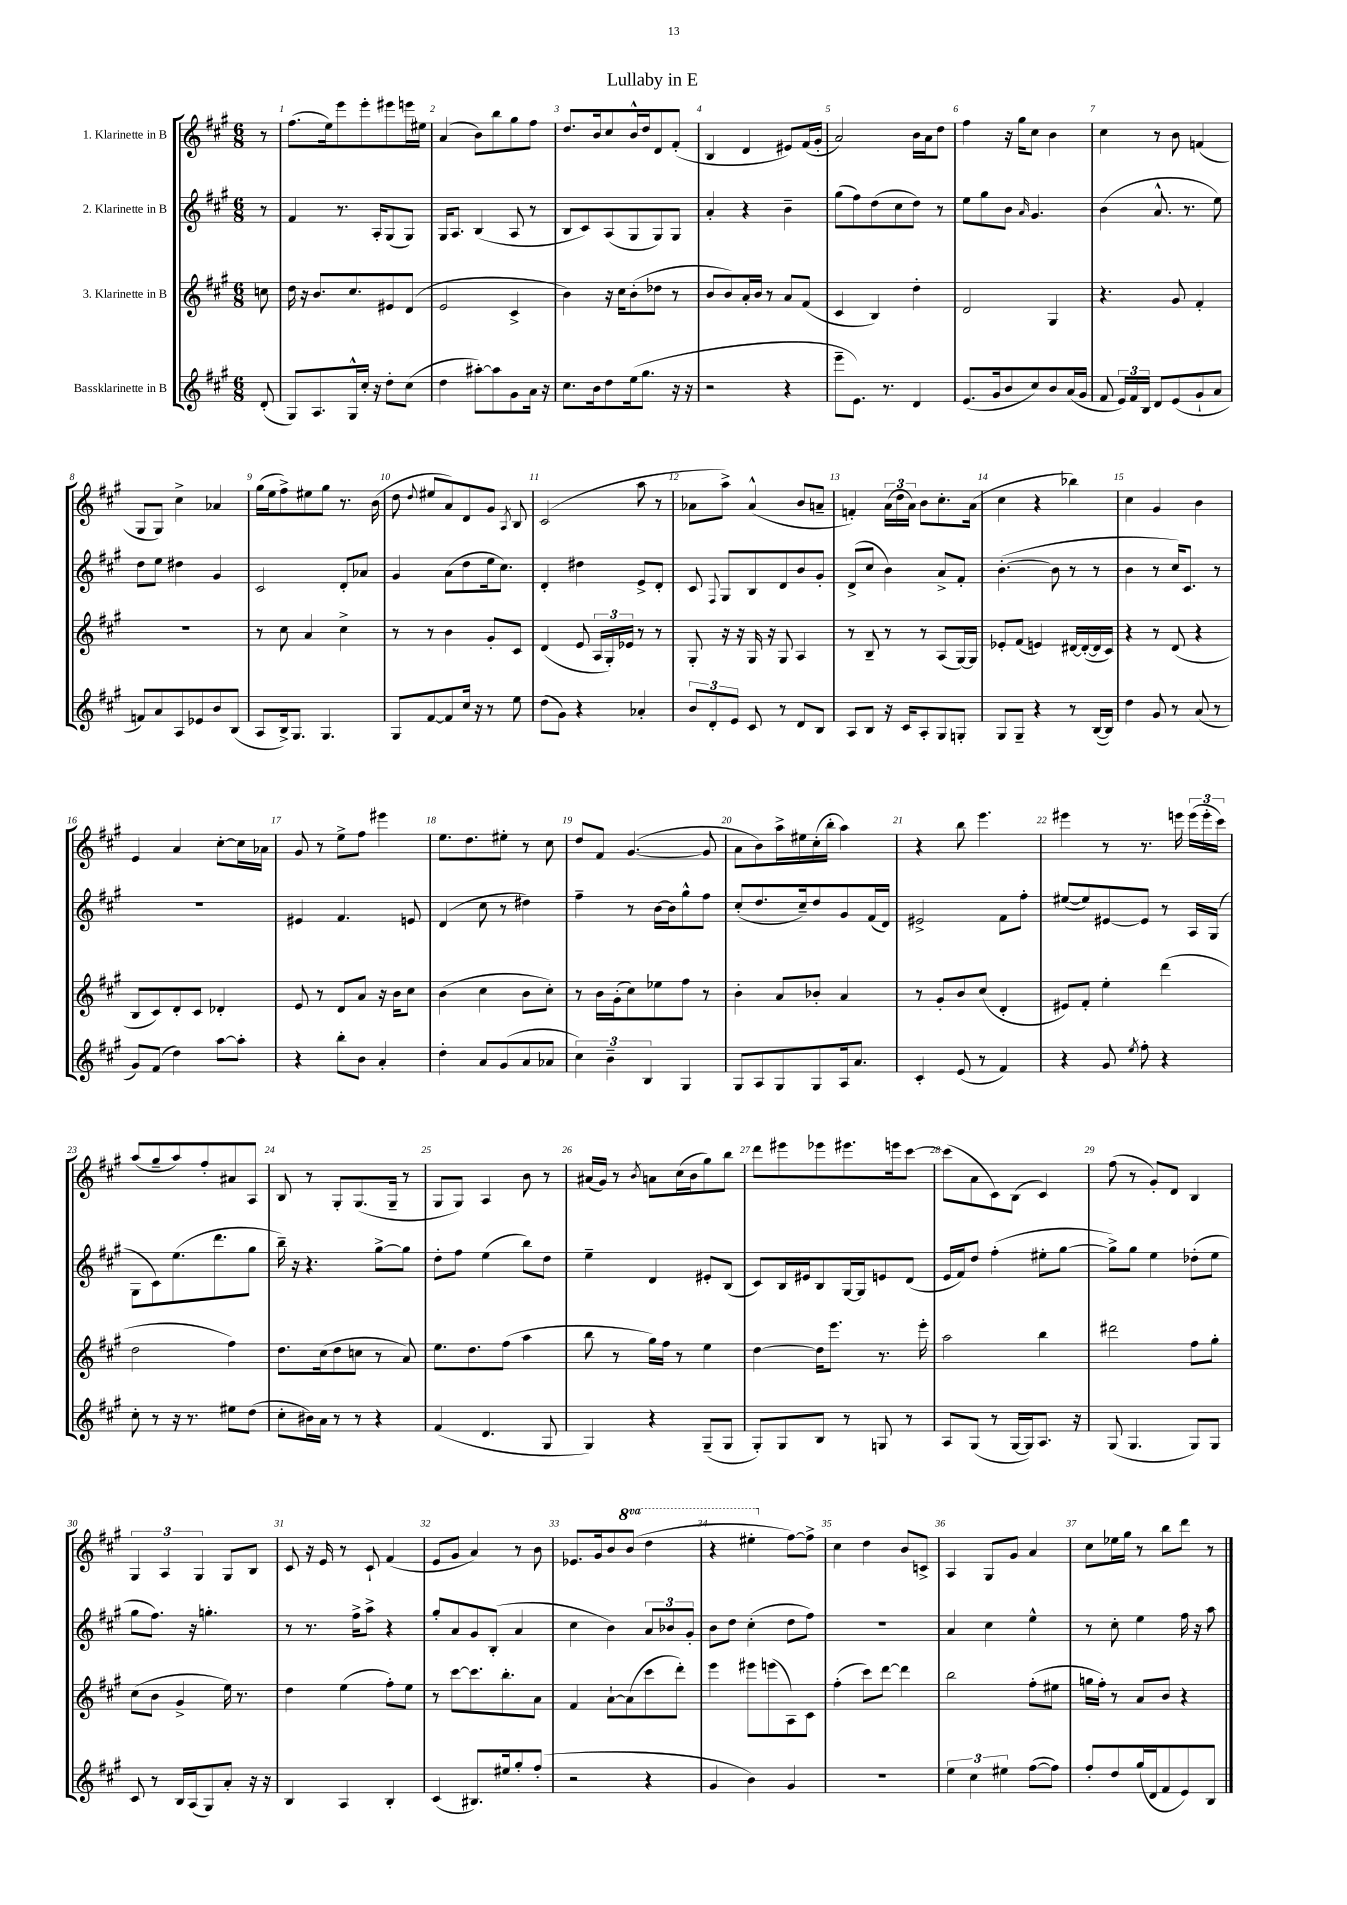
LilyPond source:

\header { title = "Lullaby in E" }
<<
\new StaffGroup <<
\new Staff = "s0" \with { instrumentName = "1. Klarinette in B" } {
    \clef treble \key a \major \numericTimeSignature \time 6/8 \set Staff.ottavationMarkups = #ottavation-simple-ordinals \partial 8
    \autoBeamOff r8 |
    fis''8.[( e''16) e'''8 e'''8-. eis'''8 e'''16 eis''16] |
    a'4( b'8[) b''8 gis''8 fis''8] |
    d''8.[ b'16 cis''8 b'16-^ d''16 d'8 fis'8]-.( |
    b4 d'4 eis'8[) fis'16( gis'16]-. |
    a'2) b'16[ a'16 d''8] |
    fis''4 r16 gis''16[ cis''8] b'4 |
    cis''4 r8 b'8 f'4( |
    gis8[ gis8]) cis''4-> aes'4 |
    gis''16[( e''16 fis''8->) eis''8 gis''8] r8. b'16( |
    d''8 \appoggiatura { d''8 } eis''8[ a'8) d'8 gis'8] \acciaccatura { a8 } b8 |
    cis'2( a''8 r8 |
    aes'8[ a''8]->) aes'4-^( b'8[ a'8]-- |
    f'4-.) \tuplet 3/2 { a'16[( d''16 a'16]) } b'8[ cis''8.-. a'16]( |
    cis''4 r4 bes''4) |
    cis''4 gis'4 b'4 |
    e'4 a'4 cis''8[~-. cis''16 aes'16] |
    gis'8 r8 e''8[-> fis''8] eis'''4 |
    e''8.[ d''8. eis''8]-. r8 cis''8 |
    d''8[ fis'8] gis'4.~( gis'8 |
    a'8[ b'8) a''16-> eis''16 cis''16-.( b''16]-. a''4) |
    r4 b''8 e'''4. |
    eis'''4 r8 r8. e'''16 \tuplet 3/2 { e'''16[( e'''16-. cis'''16]) } |
    a''8[( gis''8-- a''8) fis''8-. ais'8 a8] |
    b8 r8 gis8[-. gis8.( gis16]-- r8 |
    gis8[ gis8]) a4 b'8 r8 |
    ais'16[( gis'16]) r8 \acciaccatura { b'8 } a'8[ cis''16( b'16 gis''8) b''8] |
    d'''8[ eis'''8 ees'''8 eis'''8. e'''16 cis'''8]~ |
    cis'''8[( a'8 cis'8) b8]( cis'4) |
    fis''8( r8 gis'8[-.) d'8] b4 |
    \tuplet 3/2 { gis4 a4 gis4 } gis8[ b8] |
    cis'8 r16 e'16 r8 cis'8-! fis'4( |
    e'8[ gis'8] a'4) r8 b'8 |
    ees'8.[ gis'16 b'8 \ottava #1 b''8]( d'''4 |
    r4 eis'''4-. \ottava #0 fis''8[~) fis''8]-> |
    cis''4 d''4 b'8[ c'8]-> |
    a4 gis8[ gis'8] a'4 |
    cis''8[ ees''16 gis''16] r8 b''8[ d'''8] r8 \bar "|." |
}
\new Staff = "s1" \with { instrumentName = "2. Klarinette in B" } {
    \clef treble \key a \major \numericTimeSignature \time 6/8 \partial 8
    \autoBeamOff r8 |
    fis'4 r8. a16[-. gis8( gis8]) |
    gis16[ a8.] b4( a8 r8 |
    b8[ cis'8) a8( gis8 gis8) gis8] |
    a'4-. r4 b'4-- |
    gis''8[( fis''8) d''8( cis''8 d''8]) r8 |
    e''8[ gis''8 b'8] \grace { a'16 } gis'4. |
    b'4( a'8.-^ r8. e''8) |
    d''8[ e''8] dis''4 gis'4 |
    cis'2 d'8[-. aes'8] |
    gis'4 a'8[( d''8 e''16 cis''8.]) |
    d'4-. dis''4 e'8[-> d'8]-. |
    cis'8 \appoggiatura { fis8 } gis8[ b8 d'8 b'8 gis'8]-. |
    d'8[->( cis''8] b'4) a'8[-> fis'8]-. |
    b'4.~-.( b'8 r8 r8 |
    b'4 r8 cis''16[) cis'8.] r8 |
    R2. |
    eis'4 fis'4. e'8 |
    d'4( cis''8 r8 dis''4) |
    fis''4-- r8 b'16[~ b'16 gis''8-^ fis''8] |
    cis''8[-.( d''8. cis''16--) d''8 gis'8 fis'16( d'16]) |
    eis'2-> fis'8[ fis''8]-. |
    eis''8[~( eis''8) eis'8~ eis'8] r8 a16[ gis16]( |
    gis8[ cis'8) e''8.( d'''8. gis''8] |
    b''16--) r16 r4. gis''8[~-> gis''8] |
    d''8[-. fis''8] e''4( b''8[) d''8] |
    e''4-- d'4 eis'8[-. b8]( |
    cis'8[) b16 eis'16 b8 gis16~ gis16 e'8 d'8]( |
    e'16[ fis'16) d''8] fis''4-.( eis''8[-. gis''8]~ |
    gis''8[->) gis''8] e''4 des''8[-.( e''8] |
    gis''8[ fis''8.]) r16 g''4.-. |
    r8 r8. fis''16[-> a''8]-> r4 |
    gis''8[-. a'8 gis'8 b8]-.( a'4 |
    cis''4 b'4) \tuplet 3/2 { a'8[ bes'8 gis'8]-. } |
    b'8[ d''8] cis''4-.( d''8[ fis''8]) |
    R2. |
    a'4 cis''4 e''4-^ |
    r8 cis''8-. e''4 fis''16 r16 a''8 \bar "|." |
}
\new Staff = "s2" \with { instrumentName = "3. Klarinette in B" } {
    \clef treble \key a \major \numericTimeSignature \time 6/8 \partial 8
    \autoBeamOff c''8 |
    d''16 r16 b'8.[ cis''8. eis'8 d'8]( |
    e'2 cis'4-> |
    b'4) r16 cis''16[ b'8-.( des''8] r8 |
    b'8[ b'8) a'16-. b'16] r8 a'8[ fis'8]( |
    cis'4 b4) d''4-. |
    d'2 gis4 |
    r4. gis'8 fis'4-. |
    R2. |
    r8 cis''8 a'4 cis''4-> |
    r8 r8 b'4 gis'8[-. cis'8] |
    d'4( e'8 \tuplet 3/2 { a16[ gis16-.) ees'16] } r8 r8 |
    gis8-. r16 r16 gis16 r16 gis8 a4 |
    r8 b8-- r8 r8 a8[( gis16~) gis16] |
    ees'8[-. fis'8]( e'4) dis'16[~ dis'16~-.( dis'16 cis'16]) |
    r4 r8 d'8( r4 |
    b8[ cis'8) d'8-. cis'8] des'4-. |
    e'8 r8 d'8[ a'8] r16 b'16[ cis''8] |
    b'4( cis''4 b'8[ cis''8]-.) |
    r8 b'16[ gis'16-.( cis''8) ees''8 fis''8] r8 |
    b'4-. a'8[ bes'8]-. a'4 |
    r8 gis'8[-. b'8 cis''8]( d'4-. |
    eis'8[) fis'8]-. e''4-. d'''4( |
    d''2 fis''4) |
    d''8.[ cis''16( d''8 c''8] r8 a'8) |
    e''8.[ d''8. fis''8]( a''4 |
    b''8 r8 gis''16[) fis''16] r8 e''4 |
    d''4~ d''16[ e'''8.] r8. e'''16-. |
    a''2 b''4 |
    dis'''2 fis''8[ gis''8]-. |
    cis''8[( b'8] gis'4-> e''16) r8. |
    d''4 e''4( fis''8[-.) e''8] |
    r8 cis'''8[~ cis'''8. b''8.-. a'8] |
    fis'4 a'8[~-! a'8( cis'''8 d'''8]-.) |
    e'''4 eis'''8[ e'''8( a8) cis'8] |
    fis''4-.( cis'''8[) d'''8]~ d'''4 |
    b''2 fis''8[-.( eis''8] |
    g''16[ fis''16]-.) r8 a'8[ b'8] r4 \bar "|." |
}
\new Staff = "s3" \with { instrumentName = "Bassklarinette in B" } {
    \clef treble \key a \major \numericTimeSignature \time 6/8 \partial 8
    \autoBeamOff d'8-.( |
    gis8[) a8. gis16-^ cis''16]-. r16 d''8[-. cis''8]( |
    d''4 ais''8[~-.) ais''8 gis'8 a'16] r16 |
    cis''8.[ b'16 d''8 e''16( gis''8.] r16 r16 |
    r2 r4 |
    e'''8[-- e'8.]) r8. d'4 |
    e'8.[( gis'16 b'8 cis''8) b'8 a'16( gis'16] |
    fis'8 \tuplet 3/2 { e'16[) fis'16 b16] } d'8[ e'8( gis'8-! a'8] |
    f'8[) a'8 a8 ees'8 b'8 b8]( |
    a8[ b16->) gis8.] gis4. |
    gis8[ fis'8~ fis'8 cis''16] r16 r8 e''8 |
    d''8[( gis'8]) r4 aes'4-. |
    \tuplet 3/2 { b'8[ d'8-. e'8] } cis'8 r8 d'8[ b8] |
    a8[ b8] r16 cis'16[ a8-. gis8 g8]-. |
    gis8[ gis8]-- r4 r8 b16[~( b16]) |
    d''4 gis'8 r8 a'8( r8 |
    gis'8[) fis'8]( d''4) a''8[~ a''8]-. |
    r4 b''8[-. b'8] a'4-. |
    d''4-. a'8[ gis'8( a'8 aes'8] |
    \tuplet 3/2 { cis''4) b'4-- b4 } gis4 |
    gis8[ a8 gis8 gis8 a16 a'8.] |
    cis'4-. e'8( r8 fis'4) |
    r4 gis'8 \acciaccatura { e''8 } fis''8-. r4 |
    cis''8-. r8 r16 r8. eis''8[ d''8]( |
    cis''8[-. bis'16) a'16] r8 r8 r4 |
    fis'4( d'4. gis8 |
    gis4) r4 gis8[--( gis8] |
    gis8[-.) gis8 b8] r8 g8 r8 |
    a8[ gis8]( r8 gis16[~ gis16) a8.] r16 |
    gis8( gis4. gis8[) gis8] |
    cis'8 r8 b16[ a16( gis8) a'8]-. r16 r16 |
    b4 a4 b4-. |
    cis'4( bis8.[) eis''16 gis''8-. fis''8]-.( |
    r2 r4 |
    gis'4 b'4) gis'4 |
    R2. |
    \tuplet 3/2 { e''4 cis''4 eis''4 } fis''8[~( fis''8]) |
    fis''8[-. d''8 gis''16( d'16 fis'8 e'8) b8] \bar "|." |
}
>>
>>
\layout { \context { \Score \override BarNumber.break-visibility = ##(#f #t #t) barNumberVisibility = #all-bar-numbers-visible } }
